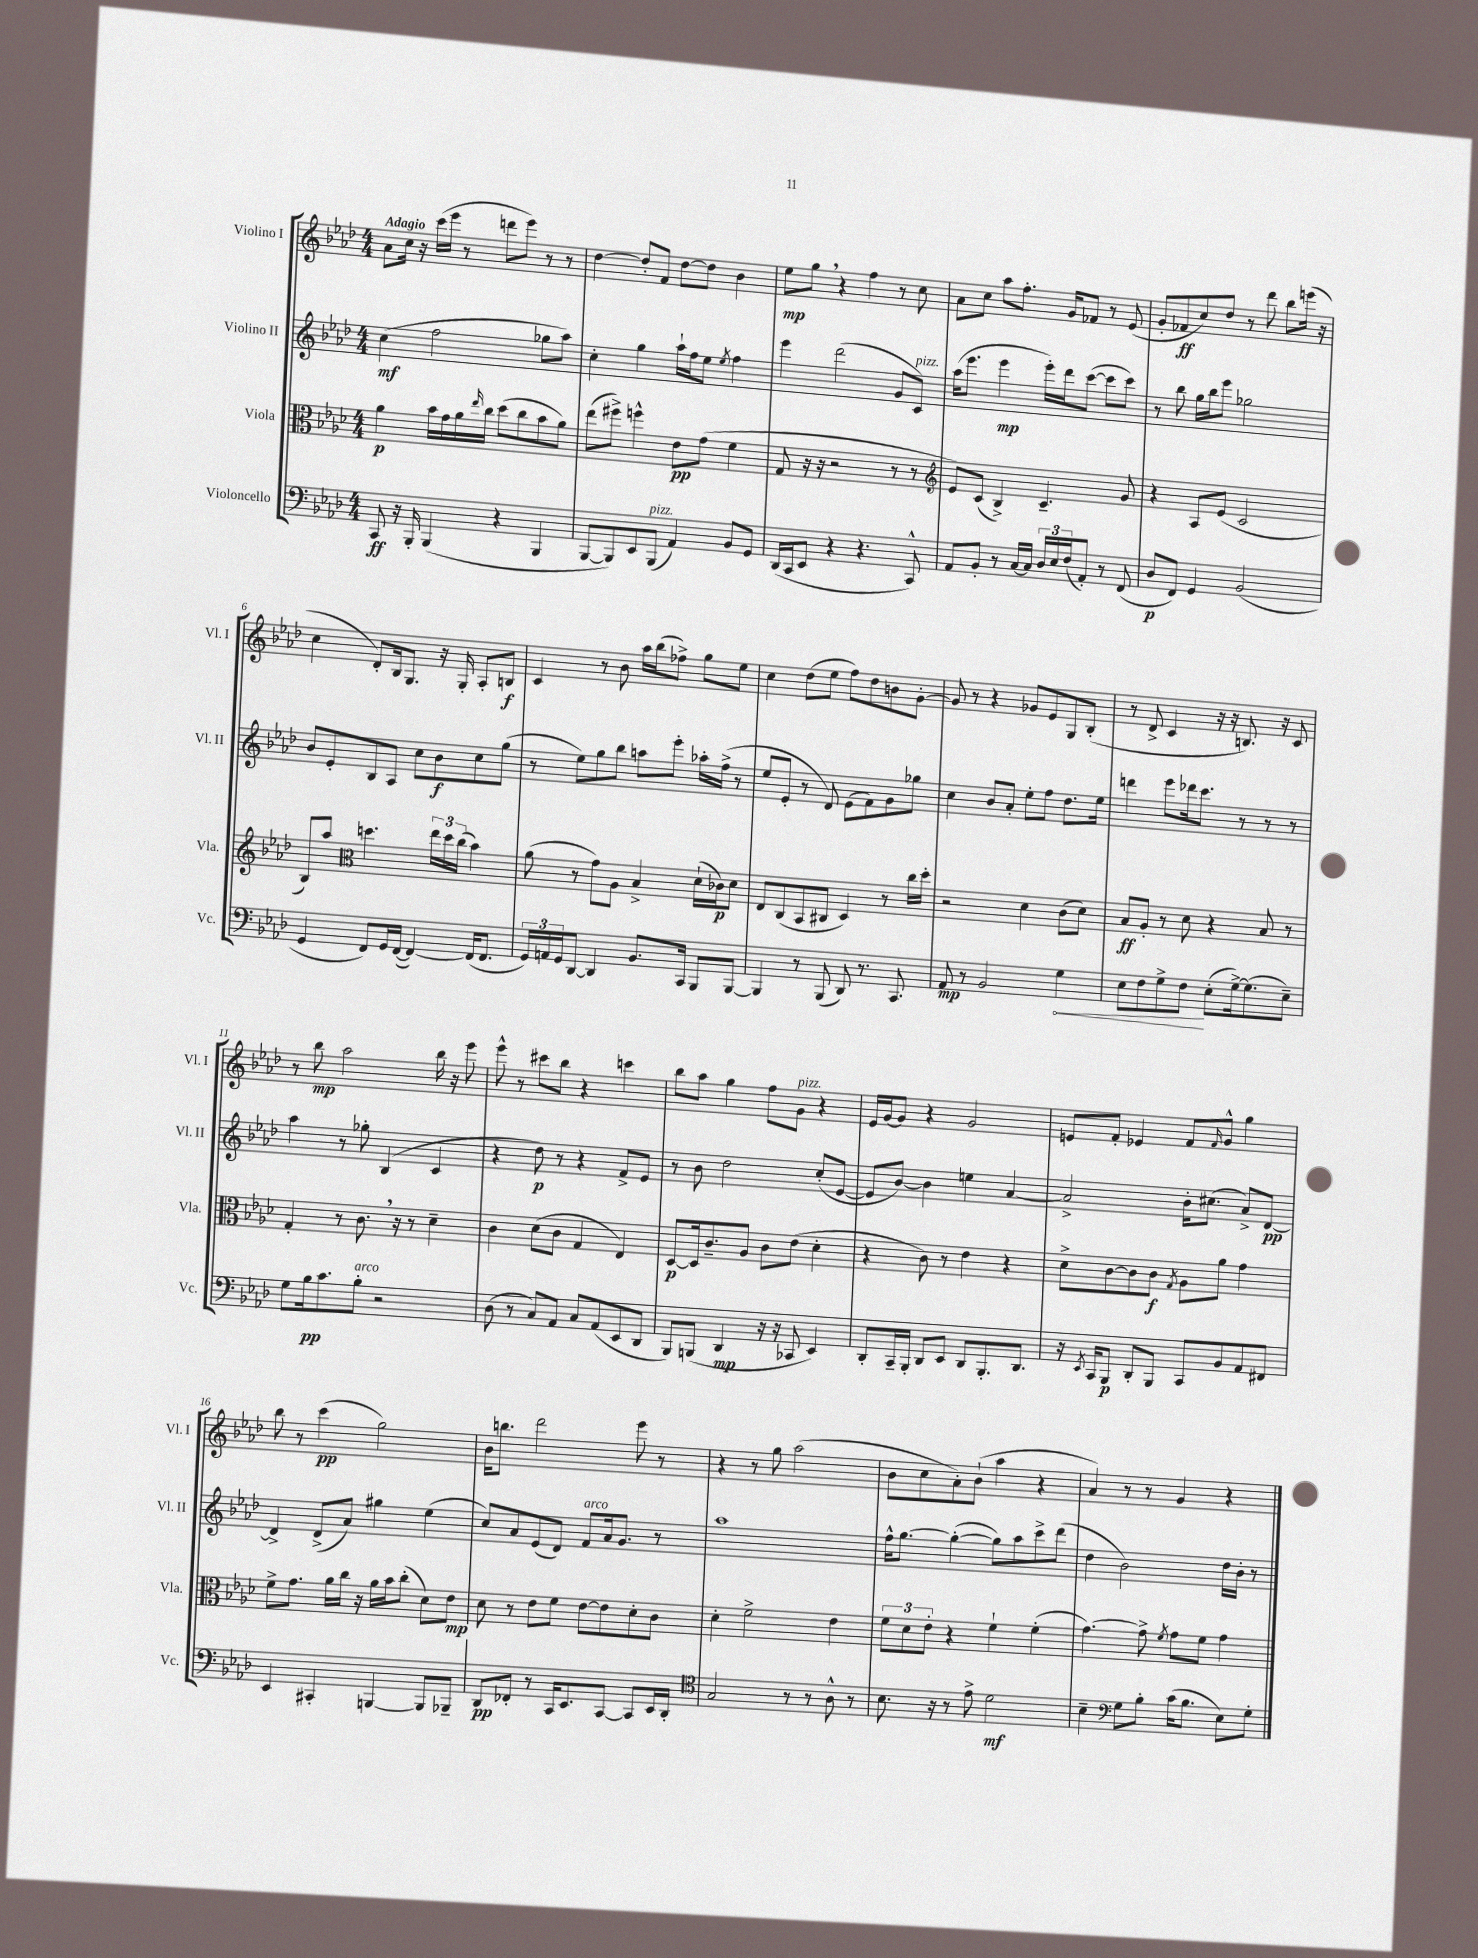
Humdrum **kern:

**kern	**dynam	**kern	**dynam	**kern	**dynam	**kern	**dynam
*part4	*part4	*part3	*part3	*part2	*part2	*part1	*part1
*staff4	*staff4	*staff3	*staff3	*staff2	*staff2	*staff1	*staff1
*I"Violoncello	*	*I"Viola	*	*I"Violino II	*	*I"Violino I	*
*I'Vc.	*	*I'Vla.	*	*I'Vl. II	*	*I'Vl. I	*
*clefF4	*	*clefC3	*	*clefG2	*	*clefG2	*
*k[b-e-a-d-]	*	*k[b-e-a-d-]	*	*k[b-e-a-d-]	*	*k[b-e-a-d-]	*
*M4/4	*	*M4/4	*	*M4/4	*	*M4/4	*
=1	=1	=1	=1	=1	=1	=1	=1
!	!	!	!	!	!	!LO:TX:a:B:t=Adagio	!
8CC/	ff	4a-\	p	(4cc\	mf	8a-\L	.
16r	.	.	.	.	.	16cc\Jk	.
16BBB-'/	.	.	.	.	.	16r	.
(4BBB-/	.	16b-\LL	.	2ff\	.	(16ccc\LL	.
.	.	16g\	.	.	.	16eee-\JJ	.
.	.	16a-\	.	.	.	8r	.
.	.	16qqee-/	.	.	.	.	.
.	.	16cc\JJ	.	.	.	.	.
4r	.	(8dd-\L	.	.	.	8dddn\L	.
.	.	8cc\	.	.	.	8eee-\J)	.
4BBB-/	.	8b-\	.	8gg-X\L	.	8r	.
.	.	8a-\J)	.	8aa-\J)	.	8r	.
=2	=2	=2	=2	=2	=2	=2	=2
[8BBB-/L	.	(8ee-\L	.	4cc'\	.	[4dd-\	.
8BBB-/])	.	8ff#X^\J)	.	.	.	.	.
8EE-/	.	4ffn^^\	.	4gg\	.	8dd-'/L]	.
!LO:TX:a:i:t=pizz.	!	!	!	!	!	!	!
(8BBB-/J	.	.	.	.	.	8f/J	.
4AA-/)	.	8e-\L	pp	16aa-`\LL	.	[8dd-\L	.
.	.	.	.	16ff\J	.	.	.
.	.	(8g\J	.	8ee-\J	.	8dd-\J]	.
.	.	.	.	8qee-/	.	.	.
8BB-/L	.	4f\	.	4ff\	.	4b-\	.
8GG/J	.	.	.	.	.	.	.
=3	=3	=3	=3	=3	=3	=3	=3
(16DD-/LL	.	8G/	.	4eee-\	.	8ee-\L	mp
16CC/J	.	.	.	.	.	.	.
8EE-/J	.	16r	.	.	.	8gg,\J	.
.	.	16r	.	.	.	.	.
4r	.	2r	.	(2ddd-\	.	4r	.
4.r	.	.	.	.	.	4ff\	.
.	.	8r	.	8g/L	.	8r	.
!	!	!	!	!LO:TX:a:i:t=pizz.	!	!	!
8CC^^/)	.	8r	.	8c/J)	.	8cc\	.
=4	=4	=4	=4	=4	=4	=4	=4
*	*	*clefG2	*	*	*	*	*
8AA-/L	.	8e-/L)	.	(16aa-\KL	.	8a-\L	.
.	.	.	.	8.eee-\J	.	.	.
8BB-'/J	.	(8c/J	.	.	.	8cc\J	.
8r	.	4B-^/)	.	4eee-\	mp	8aa-\L	.
[16C/LL	.	.	.	.	.	8.ff'\J	.
16C/JJ]	.	.	.	.	.	.	.
24D-/LL	.	4.c~/	.	16eee-'\LL)	.	.	.
24E-/	.	.	.	.	.	.	.
.	.	.	.	16ddd-\J	.	16g/KL	.
(24F/J	.	.	.	.	.	.	.
8AA-'/J)	.	.	.	([8ccc\J	.	8f-X/J	.
8r	.	.	.	8ccc\L]	.	8r	.
(8FF/	.	8g/	.	8ccc\J)	.	(8e-/	.
=5	=5	=5	=5	=5	=5	=5	=5
8D-/L	p	4r	.	8r	.	8g'/L	.
8FF/J)	.	.	.	8bb-\	.	8f-X/	ff
4GG/	.	8A-/L	.	16gg\LL	.	8cc/)	.
.	.	.	.	16bb-\J	.	.	.
.	.	(8e-/J	.	8eee-\J	.	8dd-/J	.
(2BB-/	.	2c/	.	2gg-X\	.	8r	.
.	.	.	.	.	.	8ddd-\	.
.	.	.	.	.	.	8bb-\L	.
.	.	.	.	.	.	(16eeen\Jk	.
.	.	.	.	.	.	16r	.
!!LO:LB:g=z
=6	=6	=6	=6	=6	=6	=6	=6
4GG/	.	8B-/L)	.	8b-/L	.	4cc\	.
.	.	8aa-/J	.	8e-'/	.	.	.
*	*	*clefC3	*	*	*	*	*
8FF/L)	.	4.ddn\	.	8B-/	.	8d-'/L)	.
16GG/L	.	.	.	8A-/J	.	16B-/k	.
([16FF/JJ	.	.	.	.	.	8.G/J	.
4FF/_)	.	.	.	8cc\L	.	.	.
.	.	24ee-\LL	.	8b-\	f	16r	.
.	.	24dd\	.	.	.	.	.
.	.	.	.	.	.	16G'/	.
.	.	(24cc\JJ	.	.	.	.	.
(16FF/KL]	.	4b-\)	.	8cc\	.	8A-'/L	.
8.FF/J	.	.	.	.	.	.	.
.	.	.	.	(8gg\J	.	8Bn/J	f
=7	=7	=7	=7	=7	=7	=7	=7
24GG/LL)	.	(8a-\	.	8r	.	4c/	.
24AAn/	.	.	.	.	.	.	.
24GG/J	.	.	.	.	.	.	.
[8DD-/J	.	8r	.	8ee-\L)	.	.	.
4DD-/]	.	8g\L)	.	8gg\	.	8r	.
.	.	8A-\J	.	8bb-\J	.	8b-\	.
8.BB-/L	.	4B-^/	.	8aan\L	.	16aa-\LL	.
.	.	.	.	.	.	(16bb-\J	.
.	.	.	.	8eee-'\J	.	8ff-X^\J)	.
16CC/Jk	.	.	.	.	.	.	.
8BBB-/L	.	(16d-`\LL	.	16aa-X'\LL	.	8gg\L	.
.	.	16c-X\J)	p	(16ff^\JJ	.	.	.
[8BBB-/J	.	8d-\J	.	8r	.	8ee-\J	.
=8	=8	=8	=8	=8	=8	=8	=8
4BBB-/]	.	8E-/L	.	8ee-/L	.	4cc\	.
.	.	(8C/	.	8e-'/J	.	.	.
8r	.	8BB-/	.	8r	.	(8dd-\L	.
(8BBB-/	.	8C#X/J	.	8d-/)	.	8ee-\J	.
8DD-/)	.	4D-/)	.	(8e-\L	.	8ff\L)	.
8.r	.	.	.	8f\)	.	8dd-\	.
.	.	8r	.	8g\	.	8bn\	.
8.CC/	.	.	.	.	.	.	.
.	.	16cc\LL	.	8gg-X\J	.	[8g'\J	.
.	.	16dd-'\JJ	.	.	.	.	.
=9	=9	=9	=9	=9	=9	=9	=9
8AA-/	mp	2r	.	4cc\	.	8g/]	.
8r	.	.	.	.	.	8r	.
2BB-/	.	.	.	8b-/L	.	4r	.
.	.	.	.	8a-'/J	.	.	.
.	.	4d-\	.	8ee-'\L	.	8g-X/L	.
.	.	.	.	8ff\J	.	8e-/	.
!	!LO:HP:b	!	!	!	!	!	!
4G\	<	(8c\L	.	8.dd-\L	.	8G/	.
.	.	8d-\J)	.	.	.	(8B-'/J	.
.	.	.	.	16ee-\Jk	.	.	.
=10	=10	=10	=10	=10	=10	=10	=10
8E-\L	.	8B-/L	ff	4dddn\	.	8r	.
8F\	.	8A-'/J	.	.	.	8d-^/	.
8G^\	.	8r	.	8eee-\L	.	4c/	.
8F\J	.	8d-\	.	16ddd-X\k	.	.	.
.	.	.	.	8.ccc\J	.	.	.
(8E-'\L	[	4r	.	.	.	16r	.
.	.	.	.	.	.	16r	.
[16G^\k)	.	.	.	8r	.	8.Bn/)	.
(8.G\]	.	.	.	.	.	.	.
.	.	8B-/	.	8r	.	.	.
.	.	.	.	.	.	16r	.
8E-~\J)	.	8r	.	8r	.	8c/	.
!!LO:LB:g=z
=11	=11	=11	=11	=11	=11	=11	=11
8G\L	.	4G'/	.	4aa-\	.	8r	.
16B-\k	pp	.	.	.	.	8bb-\	mp
8.c\	.	.	.	.	.	.	.
.	.	8r	.	8r	.	2aa-\	.
!LO:TX:a:i:t=arco	!	!	!	!	!	!	!
8B-'\J	.	8.c,\	.	8gg-X'\	.	.	.
2r	.	.	.	(4B-/	.	.	.
.	.	16r	.	.	.	.	.
.	.	8r	.	.	.	.	.
.	.	4d-~\	.	4c/	.	16bb-\	.
.	.	.	.	.	.	16r	.
.	.	.	.	.	.	8eee-\	.
=12	=12	=12	=12	=12	=12	=12	=12
(8D-\	.	4c\	.	4r	.	8eee-^^\	.
8r	.	.	.	.	.	8r	.
8C/L)	.	(8d-\L	.	8dd-\)	p	8ccc#X\L	.
8AA-/J	.	8c\J	.	8r	.	8bb-\J	.
8C/L	.	4G/	.	4r	.	4r	.
(8AA-/	.	.	.	.	.	.	.
8EE-/	.	4E-/)	.	8f^/L	.	4cccn\	.
8DD-/J	.	.	.	8e-/J	.	.	.
=13	=13	=13	=13	=13	=13	=13	=13
8BBB-/L)	.	[8D-/L	p	8r	.	8bb-\L	.
(8BBBn/J	.	16D-/k]	.	8b-\	.	8aa-\J	.
.	.	8.c~/	.	.	.	.	.
4DD-/	mp	.	.	2dd-\	.	4gg\	.
.	.	8A-/J	.	.	.	.	.
16r	.	8c\L	.	.	.	8ff\L	.
16r	.	.	.	.	.	.	.
!	!	!	!	!	!	!LO:TX:a:i:t=pizz.	!
8CC-X/	.	(8e-\J	.	.	.	8g\J	.
4EE-/)	.	4d-'\	.	(8cc'/L	.	4r	.
.	.	.	.	[8e-/J	.	.	.
=14	=14	=14	=14	=14	=14	=14	=14
8DD-'/L	.	4r	.	8e-/L]	.	16e-/LL	.
.	.	.	.	.	.	[16g/J	.
16CC~/L	.	.	.	[8b-/J)	.	8g/J]	.
16BBB-'/JJ	.	.	.	.	.	.	.
8DD-/L	.	8c\)	.	4b-\]	.	4r	.
8EE-/J	.	8r	.	.	.	.	.
8DD-/L	.	4e-\	.	4een\	.	2g/	.
8.BBB-'/	.	.	.	.	.	.	.
.	.	4r	.	[4a-/	.	.	.
8.DD-/J	.	.	.	.	.	.	.
=15	=15	=15	=15	=15	=15	=15	=15
16r	.	8d-^\L	.	2a-^/]	.	8en/L	.
8qEE-/	.	.	.	.	.	.	.
16CC/KL	.	.	.	.	.	.	.
8BBB-/J	p	[8c\	.	.	.	8f'/J	.
8DD-'/L	.	8c\]	.	.	.	4e-X/	.
8BBB-/J	.	8c\J	f	.	.	.	.
.	.	8qG/	.	.	.	.	.
8CC/L	.	8A-\L	.	16b-'\KL	.	8f/L	.
.	.	.	.	(8.cc#X\J	.	.	.
.	.	.	.	.	.	16qqf/	.
8BB-/	.	8a-\J	.	.	.	8g^^/J	.
8AA-/	.	4g\	.	8a-^/L)	.	4gg\	.
8FF#X/J	.	.	.	[8d-/J	pp	.	.
!!LO:LB:g=z
=16	=16	=16	=16	=16	=16	=16	=16
4EE-/	.	8f^\L	.	4d-^/]	.	8bb-\	.
.	.	8.g\J	.	.	.	8r	.
4CC#X'/	.	.	.	(8d-^/L	.	(4ccc\	pp
.	.	16a-\LL	.	.	.	.	.
.	.	16cc\JJ	.	8a-/J)	.	.	.
.	.	16r	.	.	.	.	.
[4BBBn/	.	16a-\LL	.	4gg#X\	.	2gg\)	.
.	.	16b-\J	.	.	.	.	.
.	.	(8cc'\J	.	.	.	.	.
8BBB/L]	.	8d-\L)	.	(4ee-\	.	.	.
8BBB-X~/J	.	8e-\J	mp	.	.	.	.
=17	=17	=17	=17	=17	=17	=17	=17
8DD-/L	pp	8d-\	.	8cc/L)	.	16b-\KL	.
.	.	.	.	.	.	8.bbn\J	.
8FF-X'/J	.	8r	.	8a-/	.	.	.
8r	.	8e-\L	.	(8e-/	.	2ddd-\	.
16CC/KL	.	8f\J	.	8d-/J)	.	.	.
8.EE-/	.	.	.	.	.	.	.
!	!	!	!	!LO:TX:a:i:t=arco	!	!	!
.	.	[8e-\L	.	8f/L	.	.	.
[8CC/J	.	8e-\]	.	16a-/k	.	.	.
.	.	.	.	8.g/J	.	.	.
8CC/L]	.	8d-'\	.	.	.	8eee-\	.
16EE-/L	.	8c\J	.	8r	.	8r	.
16DD-'/JJ	.	.	.	.	.	.	.
=18	=18	=18	=18	=18	=18	=18	=18
*clefC4	*	*	*	*	*	*	*
2G/	.	4d-'\	.	1aa-	.	4r	.
.	.	2f^\	.	.	.	8r	.
.	.	.	.	.	.	8gg\	.
8r	.	.	.	.	.	(2aa-\	.
8r	.	.	.	.	.	.	.
8A-^^\	.	4e-\	.	.	.	.	.
8r	.	.	.	.	.	.	.
=19	=19	=19	=19	=19	=19	=19	=19
8.B-\	.	12f\L	.	16ff^^\KL	.	8b-\L	.
.	.	.	.	[8.gg\J	.	.	.
.	.	12d-\	.	.	.	.	.
.	.	.	.	.	.	8cc\	.
.	.	12e-'\J	.	.	.	.	.
16r	.	.	.	.	.	.	.
8r	.	4r	.	(4gg'\_	.	8a-'\)	.
8e-^\	.	.	.	.	.	(8b-`\J	.
2d-\	mf	4f`\	.	8gg\L])	.	4aa-\	.
.	.	.	.	8aa-\	.	.	.
.	.	(4f'\	.	8ccc^\	.	4r	.
.	.	.	.	(8ddd-\J	.	.	.
=20	=20	=20	=20	=20	=20	=20	=20
4B-~\	.	[4.g\)	.	4dd-\	.	4a-/)	.
*clefF4	*	*	*	*	*	*	*
8G\L	.	.	.	2b-\)	.	8r	.
8B-'\J	.	8g^\]	.	.	.	8r	.
.	.	8qf/	.	.	.	.	.
(16c\KL	.	8g\L	.	.	.	4g/	.
8.B-\J	.	.	.	.	.	.	.
.	.	8f\J	.	.	.	.	.
8E-\L)	.	4g\	.	16dd-\LL	.	4r	.
.	.	.	.	16b-'\JJ	.	.	.
8G'\J	.	.	.	8r	.	.	.
==	==	==	==	==	==	==	==
*-	*-	*-	*-	*-	*-	*-	*-
